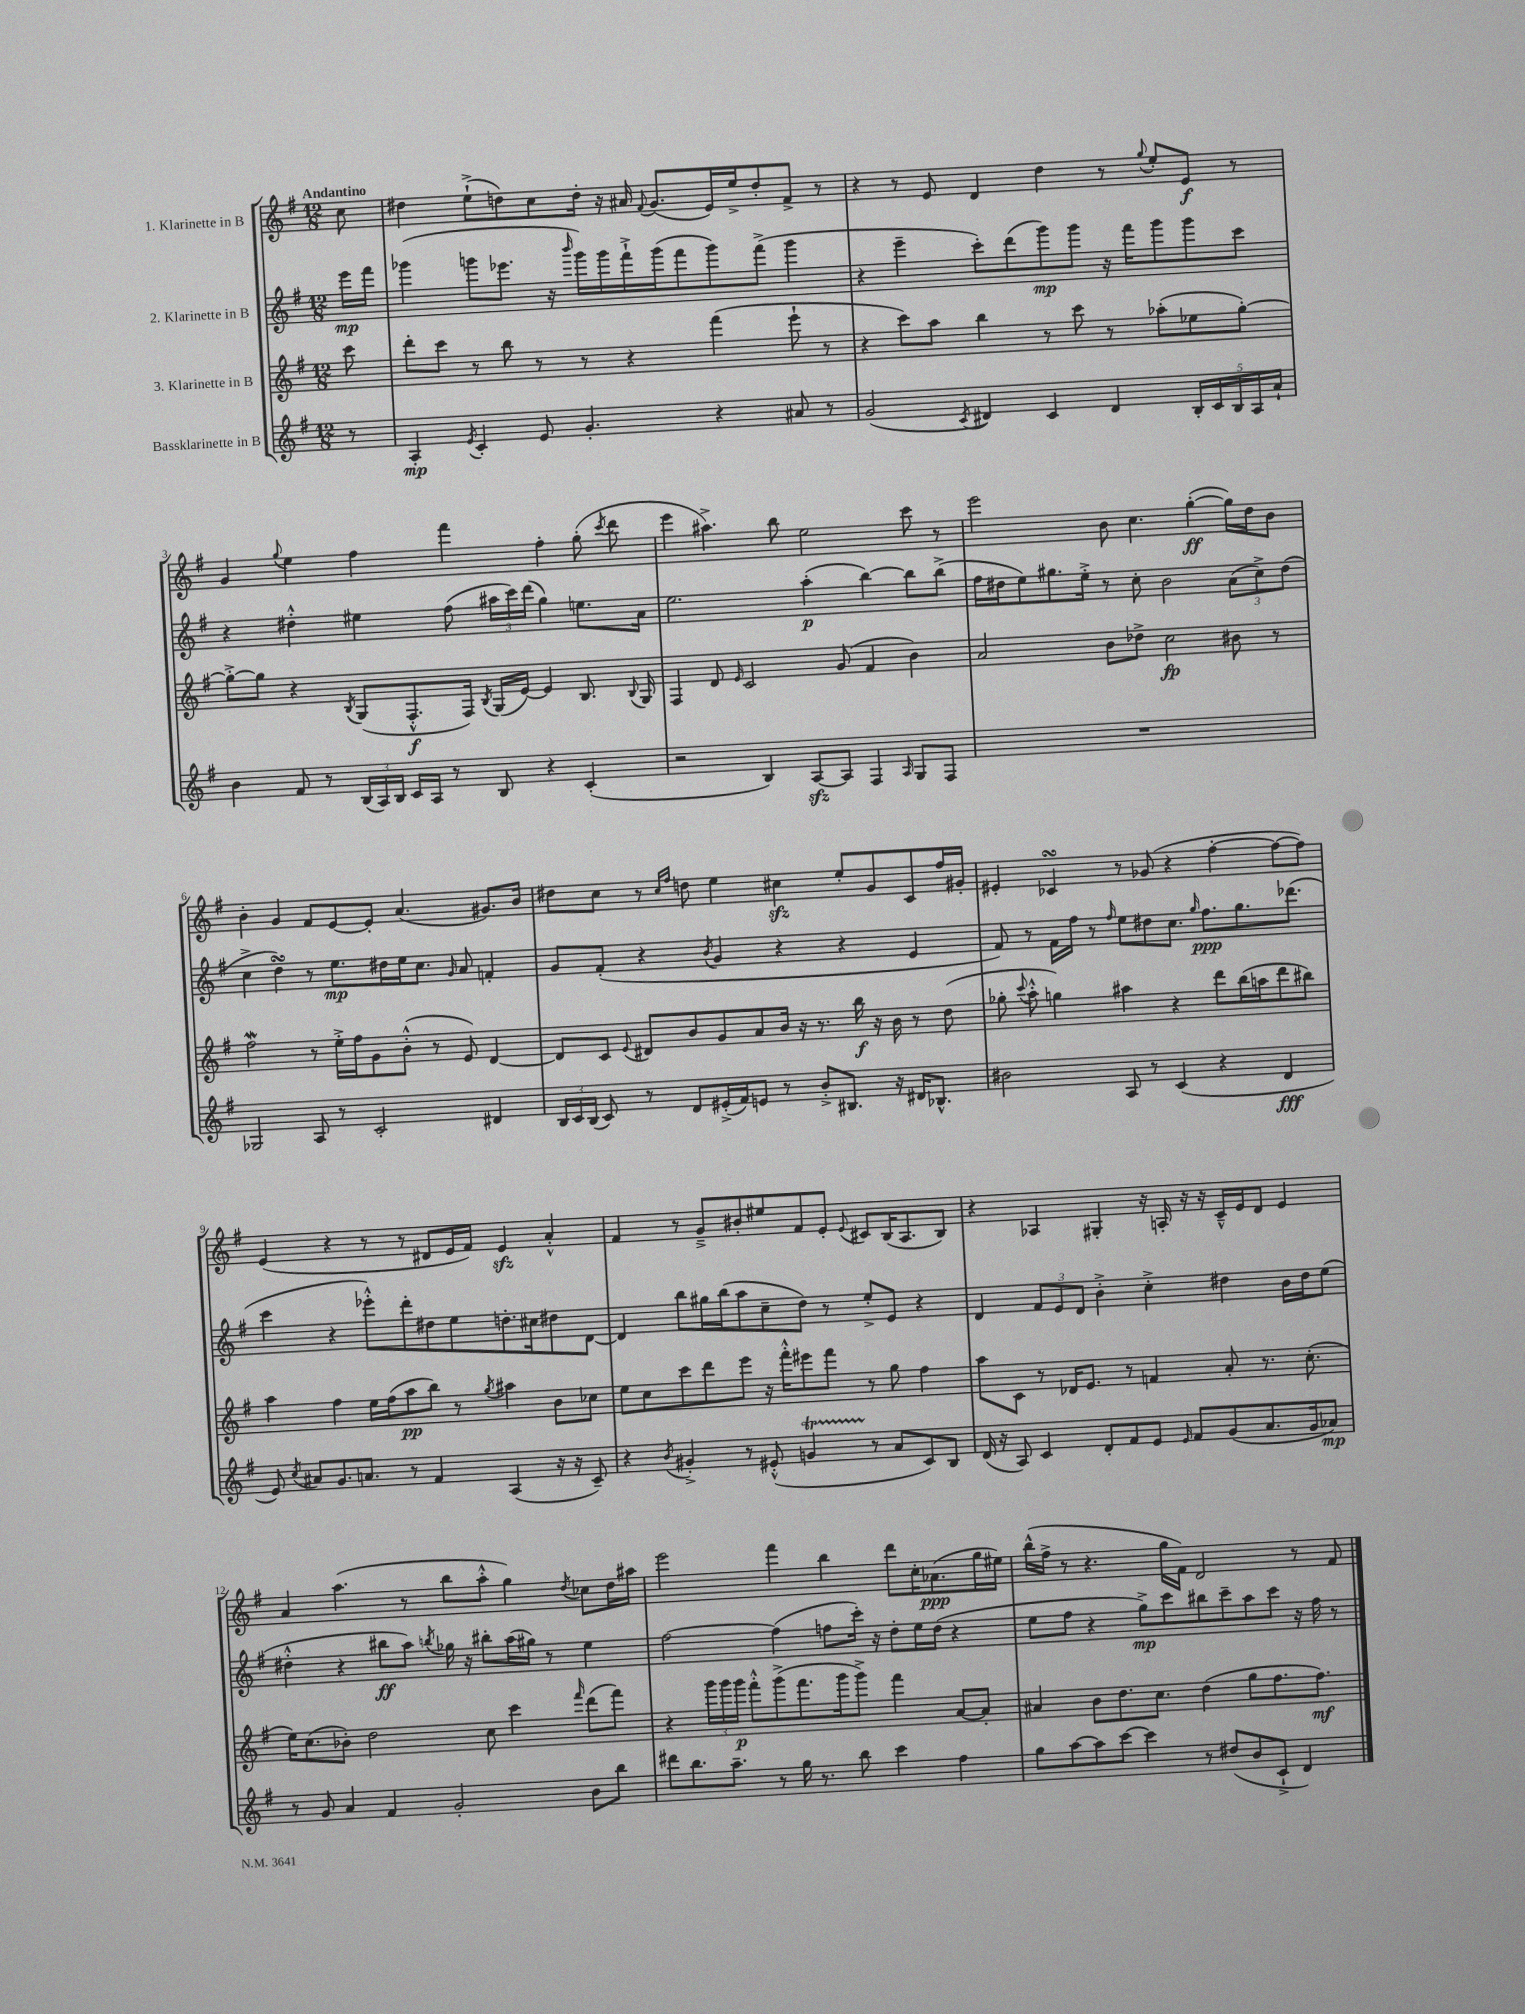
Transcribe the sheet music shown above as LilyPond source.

<<
\new StaffGroup <<
\new Staff = "s0" \with { instrumentName = "1. Klarinette in B" } {
    \clef treble \key g \major \numericTimeSignature \time 12/8 \partial 8 \tempo "Andantino"
    \autoBeamOff c''8 |
    dis''4 e''8[-!->( d''8) c''8 d''16]-. r16 ais'16 \appoggiatura { fis'8 } g'8.[( e'16) e''16-> d''8-. fis'8]-> r8 |
    r4 r8 e'8 d'4 d''4 r8 \appoggiatura { g''8 } e''8[-. e'8]\f r8 |
    g'4 \appoggiatura { g''8 } e''4 fis''4 fis'''4 fis''4-. g''8-.( \acciaccatura { c'''8 } d'''8 |
    e'''4 ais''4.->) b''8 e''2 c'''8 r8 |
    e'''2 b'8 c''4. g''4~-.\ff( g''16[) d''16 b'8] |
    b'4-. g'4 fis'8[ e'8~ e'8]-. a'4.( gis'8.[) b'16] |
    dis''8[ c''8] r8 \grace { c''16[ fis''16] } d''8 e''4 cis''4\sfz e''8[-. g'8 c'8 fis''16 gis'16]-. |
    eis'4-. ces'4\turn r8 ges'8( r4 fis''4~-. fis''8[~ fis''8]) |
    e'4( r4 r8 r8 dis'8[ e'16 fis'16]) e'4\sfz a'4-.-^ |
    fis'4 r8 g'8[---> bis'8-. eis''8 fis'8 e'8]-. \appoggiatura { e'8 } cis'8[ b16( a8. b8]) |
    r4 aes4 gis4-. r16 a16-. r16 r16 c'16[---^ e'16 d'8] e'4 |
    a'4 a''4.( r8 b''8[ a''8]-.-^ g''4) \acciaccatura { d''8 } ces''8[ d''16 ais''16] |
    e'''2 fis'''4 b''4 d'''8[ c''16-. aes'8.\ppp( g''16 eis''16]) |
    b''16[-^( fis''16]-> r8 r4. g''16[ fis'16]) d'2 r8 fis'8 \bar "|." |
}
\new Staff = "s1" \with { instrumentName = "2. Klarinette in B" } {
    \clef treble \key g \major \numericTimeSignature \time 12/8 \partial 8
    \autoBeamOff e'''16[\mp fis'''16] |
    ges'''4( g'''8[ ees'''8.] r16 \grace { b'''16 } g'''16[) g'''16 fis'''16-!-> g'''16( fis'''8 g'''8) fis'''8]->( g'''4 |
    r4 e'''4-- c'''8[-.) d'''8( g'''8\mp) g'''8] r16 fis'''16[ g'''8 g'''8 c'''8] |
    r4 dis''4-.-^ eis''4 fis''8( \tuplet 3/2 { ais''16[ c'''16) d'''16]( } g''4) e''8.[ a'16] |
    e''2. a''4-.\p( b''4~) b''8[ b''8]->( |
    fis''16[ dis''16 e''8) gis''8. e''16]-.-> r8 c''8-. b'2 \tuplet 3/2 { a'8[( c''8->) dis''8]( } |
    c''4-> d''4\turn) r8 e''8.[\mp dis''16 e''16 c''8.] \grace { g'16 } a'8 f'4-. |
    g'8[ fis'8]-.( r4 \acciaccatura { b'8 } g'4 r4 r4 e'4 |
    fis'8) r8 fis'16[ fis''16] r8 \grace { fis''16 } e''8[ dis''8 c''8.] \grace { g''16 } fis''8.[\ppp g''8. des'''8.]( |
    c'''4 r4 ees'''8[-.-^) d'''8-. dis''8 e''8 d''8.-. cis''16 dis''8 d'8]~ |
    d'4 b''8[ gis''16 b''16( a''8 c''8-- d''8]) r8 e''8[-.-> e'8] r4 |
    d'4 \tuplet 3/2 { fis'8[ e'8 d'8] } b'4-.-> c''4-.-> dis''4 b'16[ dis''16 e''8]( |
    dis''4-.-^ r4 bis''8[\ff a''8]) \acciaccatura { b''8 } ges''16 r16 bis''8[-. a''16( gis''16]) r8 e''4 |
    fis''2~ fis''4( f''8[ c'''16]-.) r16 d''8[-. e''16 d''16]( r4 |
    e''8[ fis''8] r4 g''8[->\mp) c'''8 bis''8 c'''8-- a''8 c'''8] r16 fis''16 r8 \bar "|." |
}
\new Staff = "s2" \with { instrumentName = "3. Klarinette in B" } {
    \clef treble \key g \major \numericTimeSignature \time 12/8 \partial 8
    \autoBeamOff c'''8 |
    d'''8[-. c'''8] r8 b''8 r8 r8 r4 fis'''4( e'''8-! r8 |
    r4 c'''8[) a''8] b''4 r8 c'''8 r8 aes''8[-.( ees''8 g''8]~-.) |
    g''8[~-.-> g''8] r4 \acciaccatura { b8 } g8[( fis8.-.-^\f fis16]) \acciaccatura { b8 } g16[( e'16]~) e'4 b8. \appoggiatura { b8 } g16 |
    fis4 d'8 \grace { e'16 } c'2 g'8( fis'4 b'4) |
    a'2 b'8[ des''8]-> c''2\fp bis'8 r8 |
    fis''2\mordent r8 e''16[-.-> fis''16 g'8 b'8]-.-^( r8 e'8) d'4~ |
    d'8[ c'8] \appoggiatura { e'8 } dis'8[ b'8 g'8 a'8 b'16] r16 r8. b''16\f r16 b'16 r8 d''8( |
    ges''8-. \appoggiatura { c'''8 } a''8-.-^ g''4) ais''4 r4 d'''8[ b''16( a''16 d'''8 bis''8]) |
    a''4 fis''4 e''16[ fis''16( a''8\pp b''8]) r8 \acciaccatura { g''8 } ais''4 b'8[ ces''8] |
    e''8[ c''8 c'''8 d'''8 e'''8] r16 fis'''16[-.-^ eis'''8 fis'''8] r8 g''8 fis''4 |
    a''8[ c'8] r8 des'16[ e'8.] r8 f'4 a'8-. r8. c''8.-.( |
    e''16[) c''8.( bes'8]-.) d''2 c''8 c'''4 \grace { fis'''16 } d'''8[( fis'''8]) |
    r4 \tuplet 3/2 { g'''16[ g'''16 g'''16]\p } fis'''8[-.-^ g'''8->( fis'''8. g'''16 g'''8]->) fis'''4 a'8[~ a'8]-. |
    ais'4 b'8[ d''8. c''8.] d''4( g''8[ fis''8. fis''8.]\mf) \bar "|." |
}
\new Staff = "s3" \with { instrumentName = "Bassklarinette in B" } {
    \clef treble \key g \major \numericTimeSignature \time 12/8 \partial 8
    \autoBeamOff r8 |
    a4-.\mp \acciaccatura { e'8 } c'4-. e'8 g'4.-. r4 ais'8 r8 |
    g'2( \acciaccatura { c'8 } dis'4) c'4 dis'4 \tuplet 5/4 { b16[-. c'16 b16 a16 a'16]-! } |
    b'4 fis'8 r8 \tuplet 3/2 { b16[( a16) b16] } c'16[ a16] r8 b8 r4 c'4-.( |
    r2 b4) a8[~\sfz a8] fis4 \grace { a16 } g8[ fis8] |
    R1. |
    ges2 a8 r8 c'2-. dis'4 |
    \tuplet 3/2 { b16[ c'16 b16]( } c'8) r8 d'8[ eis'16-.->( fis'16) e'8] r8 b'8[-.-> bis8.] r16 dis'16[ bes8.]-^ |
    bis'2 a8 r8 c'4( r4 d'4\fff |
    e'8) \acciaccatura { c''8 } ais'8[ g'8. a'8.] r8 fis'4 a4( r16 r16 c'8--) |
    r4 \acciaccatura { b'8 } gis'4-.-> r8 eis'8-.-^( g'4\startTrillSpan r8\stopTrillSpan a'8[ c'8) b8] |
    d'16( r16 a8) c'4 d'8[-. fis'8 e'8] \grace { e'16 } fis'8[ g'8( a'8. g'16 aes'8]\mp) |
    r8 g'8 a'4 fis'4 g'2-. b'8[ b''8] |
    dis'''8[ b''8. a''8.]-- r8 g''16 r8. b''8 c'''4 fis''4 |
    g''8[ a''8~ a''8 c'''8]~ c'''4 r8 dis''8[( b'8 c'8]-!-> d'4) \bar "|." |
}
>>
>>
